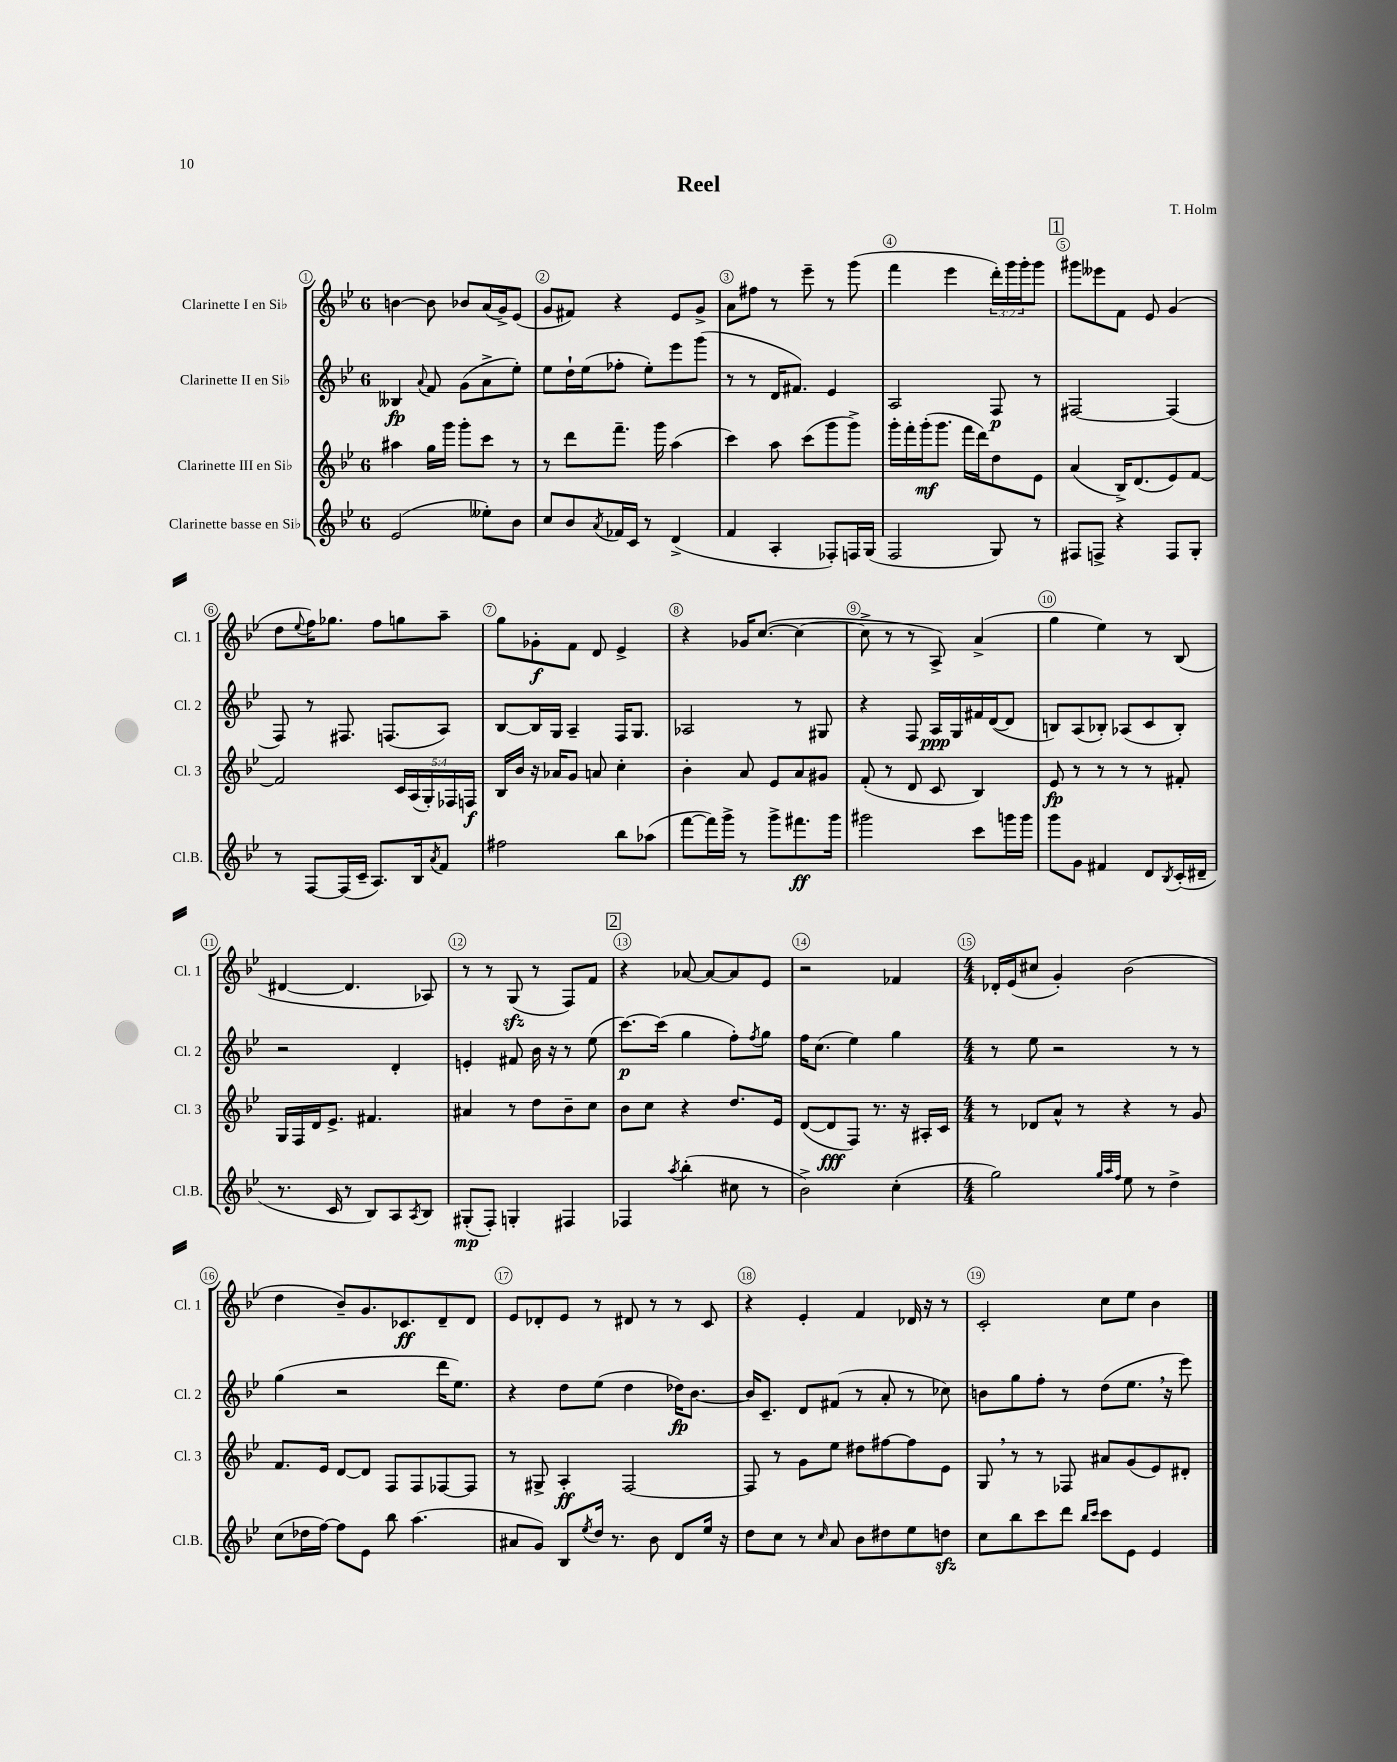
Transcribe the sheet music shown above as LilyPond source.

\header { title = "Reel" composer = "T. Holm" }
<<
\new StaffGroup <<
\new Staff = "s0" \with { instrumentName = "Clarinette I en Sib" shortInstrumentName = "Cl. 1" } {
    \clef treble \key bes \major \once \override Staff.TimeSignature.style = #'single-digit \time 6/8 \override Staff.TupletNumber.text = #tuplet-number::calc-fraction-text
    b'4~ b'8 bes'8 a'16( g'16->) ees'8( |
    g'8 fis'8) r4 ees'8 g'8-> |
    a'8 fis''8 r8 ees'''8-- r8 g'''8( |
    f'''4 ees'''4 \tuplet 3/2 { d'''16-.) g'''16 g'''16-. } g'''8 |
    \mark \markup { \box "1" } gis'''8 eeses'''8 f'8 ees'8 g'4( |
    d''8 \appoggiatura { ees''8 } f''16) ges''8. f''8 g''8 a''8-- |
    g''8 ges'8-.\f f'8 d'8 ees'4-> |
    r4 ges'16 c''8.~( c''4~ |
    c''8-> r8 r8 a8->) a'4->( |
    g''4 ees''4) r8 bes8( |
    dis'4~ dis'4. aes8) |
    r8 r8 g8\sfz( r8 f8) f'8 |
    \mark \markup { \box "2" } r4 aes'8~ aes'8~ aes'8 ees'8 |
    r2 fes'4 |
    \numericTimeSignature \time 4/4 des'16-. ees'16( cis''8 g'4-.) bes'2( |
    d''4 bes'8--) g'8. ces'8.\ff d'8-- d'8 |
    ees'8 des'8-. ees'8 r8 dis'8 r8 r8 c'8 |
    r4 ees'4-. f'4 des'16 r16 r8 |
    c'2-. c''8 ees''8 bes'4 \bar "|." |
}
\new Staff = "s1" \with { instrumentName = "Clarinette II en Sib" shortInstrumentName = "Cl. 2" } {
    \clef treble \key bes \major \once \override Staff.TimeSignature.style = #'single-digit \time 6/8
    beses4\fp \appoggiatura { a'8 } f'8 g'8( a'8-> ees''8-.) |
    ees''8 d''16-! ees''16( fes''8-. ees''8-.) ees'''8 g'''8( |
    r8 r8 d'16 fis'8.) ees'4 |
    a2 f8\p r8 |
    \mark \markup { \box "1" } fis2~ fis4( |
    f8) r8 fis8. f8.( a8) |
    bes8~ bes16 g16 a4-- f16 g8. |
    aes2 r8 gis8 |
    r4 f8 a16\ppp g16 fis'16 d'16~( d'8 |
    b8) a8( bes8-.) aes8( c'8 bes8-.) |
    r2 d'4-. |
    e'4-. fis'8 bes'16 r16 r8 ees''8( |
    \mark \markup { \box "2" } c'''8.~\p) c'''16( g''4 f''8-.) \acciaccatura { f''8 } g''8 |
    f''16 c''8.( ees''4) g''4 |
    \numericTimeSignature \time 4/4 r8 ees''8 r2 r8 r8 |
    g''4( r2 d'''16 ees''8.) |
    r4 d''8 ees''8( d''4 des''16\fp) bes'8.~ |
    bes'16 c'8.-- d'8 fis'8( r8 a'8-. r8 ces''8) |
    b'8 g''8 f''8-. r8 d''8( ees''8. \breathe r16 ees'''8) \bar "|." |
}
\new Staff = "s2" \with { instrumentName = "Clarinette III en Sib" shortInstrumentName = "Cl. 3" } {
    \clef treble \key bes \major \once \override Staff.TimeSignature.style = #'single-digit \time 6/8 \override Staff.TupletNumber.text = #tuplet-number::calc-fraction-text
    ais''4 g''16 g'''16 g'''8-. c'''8 r8 |
    r8 d'''8 f'''8.-- g'''16 a''4( |
    c'''4) a''8 c'''8( g'''8 g'''8->) |
    g'''16-. f'''16-. g'''16-.\mf( g'''8. f'''16 d'''16) d''8 ees'8 |
    \mark \markup { \box "1" } a'4( bes16->) d'8.( ees'8) f'8~ |
    f'2 \tuplet 5/4 { c'16 a16( g16-.) fes16 f16\f } |
    bes16 bes'16 r16 aes'16 g'8 a'8 c''4-. |
    bes'4-. a'8 ees'8 a'8 gis'8 |
    f'8-.( r8 d'8 c'8 bes4) |
    ees'8\fp r8 r8 r8 r8 fis'8-. |
    g16 f16 d'16 ees'8.-> fis'4. |
    ais'4 r8 d''8 bes'8-- c''8 |
    \mark \markup { \box "2" } bes'8 c''8 r4 d''8. ees'16 |
    d'8~( d'8\fff f8) r8. r16 ais16-. c'16 |
    \numericTimeSignature \time 4/4 r8 des'8 a'8-^ r8 r4 r8 g'8 |
    f'8. ees'16 d'8~ d'8 f8 f8 fes8~ fes8 |
    r8 gis8-> a4-.\ff f2~ |
    f8 r8 g'8 ees''8 dis''8 fis''8~ fis''8 ees'8 |
    g8 \breathe r8 r8 fes8 ais'8 g'8( ees'8) dis'8-. \bar "|." |
}
\new Staff = "s3" \with { instrumentName = "Clarinette basse en Sib" shortInstrumentName = "Cl.B." } {
    \clef treble \key bes \major \once \override Staff.TimeSignature.style = #'single-digit \time 6/8
    ees'2( eeses''8-.) bes'8 |
    c''8 bes'8 \acciaccatura { a'8 } fes'16 c'16 r8 d'4->( |
    f'4 a4-. fes8-.) f16 g16( |
    f2 g8) r8 |
    \mark \markup { \box "1" } fis8 f8-> r4 f8 g8-. |
    r8 f8~ f16( c'16-- a8.) bes16 \acciaccatura { a'8 } f'8 |
    fis''2 bes''8 aes''8( |
    f'''8~ f'''16) g'''16-> r8 g'''8-> fis'''8.\ff g'''16 |
    gis'''2 c'''8 g'''16 g'''16 |
    g'''8 g'8 fis'4 d'8 \acciaccatura { bes8 } c'16-.( dis'16-- |
    r8. c'16 r8 bes8) a8 \acciaccatura { a8 } bes8 |
    gis8-.\mp( f8-.) g4-. fis4 |
    \mark \markup { \box "2" } fes4 \acciaccatura { a''8 } bes''4-.( cis''8 r8 |
    bes'2->) c''4-.( |
    \numericTimeSignature \time 4/4 g''2) \grace { g''32 a''32 f''32 } ees''8 r8 d''4-> |
    c''8( des''16 f''16~) f''8 ees'8 bes''8 a''4.( |
    ais'8 g'8) bes8 \acciaccatura { ees''8 } d''16 r8. bes'8 d'8 ees''16 r16 |
    d''8 c''8 r8 \grace { c''16 } a'8 bes'8 dis''8 ees''8 d''8\sfz |
    c''8 bes''8 c'''8 d'''8 \grace { bes''16 c'''16 } c'''8 ees'8 ees'4 \bar "|." |
}
>>
>>
\layout { \context { \Score \override BarNumber.break-visibility = ##(#f #t #t) barNumberVisibility = #all-bar-numbers-visible \override BarNumber.stencil = #(make-stencil-circler 0.1 0.3 ly:text-interface::print) } }
